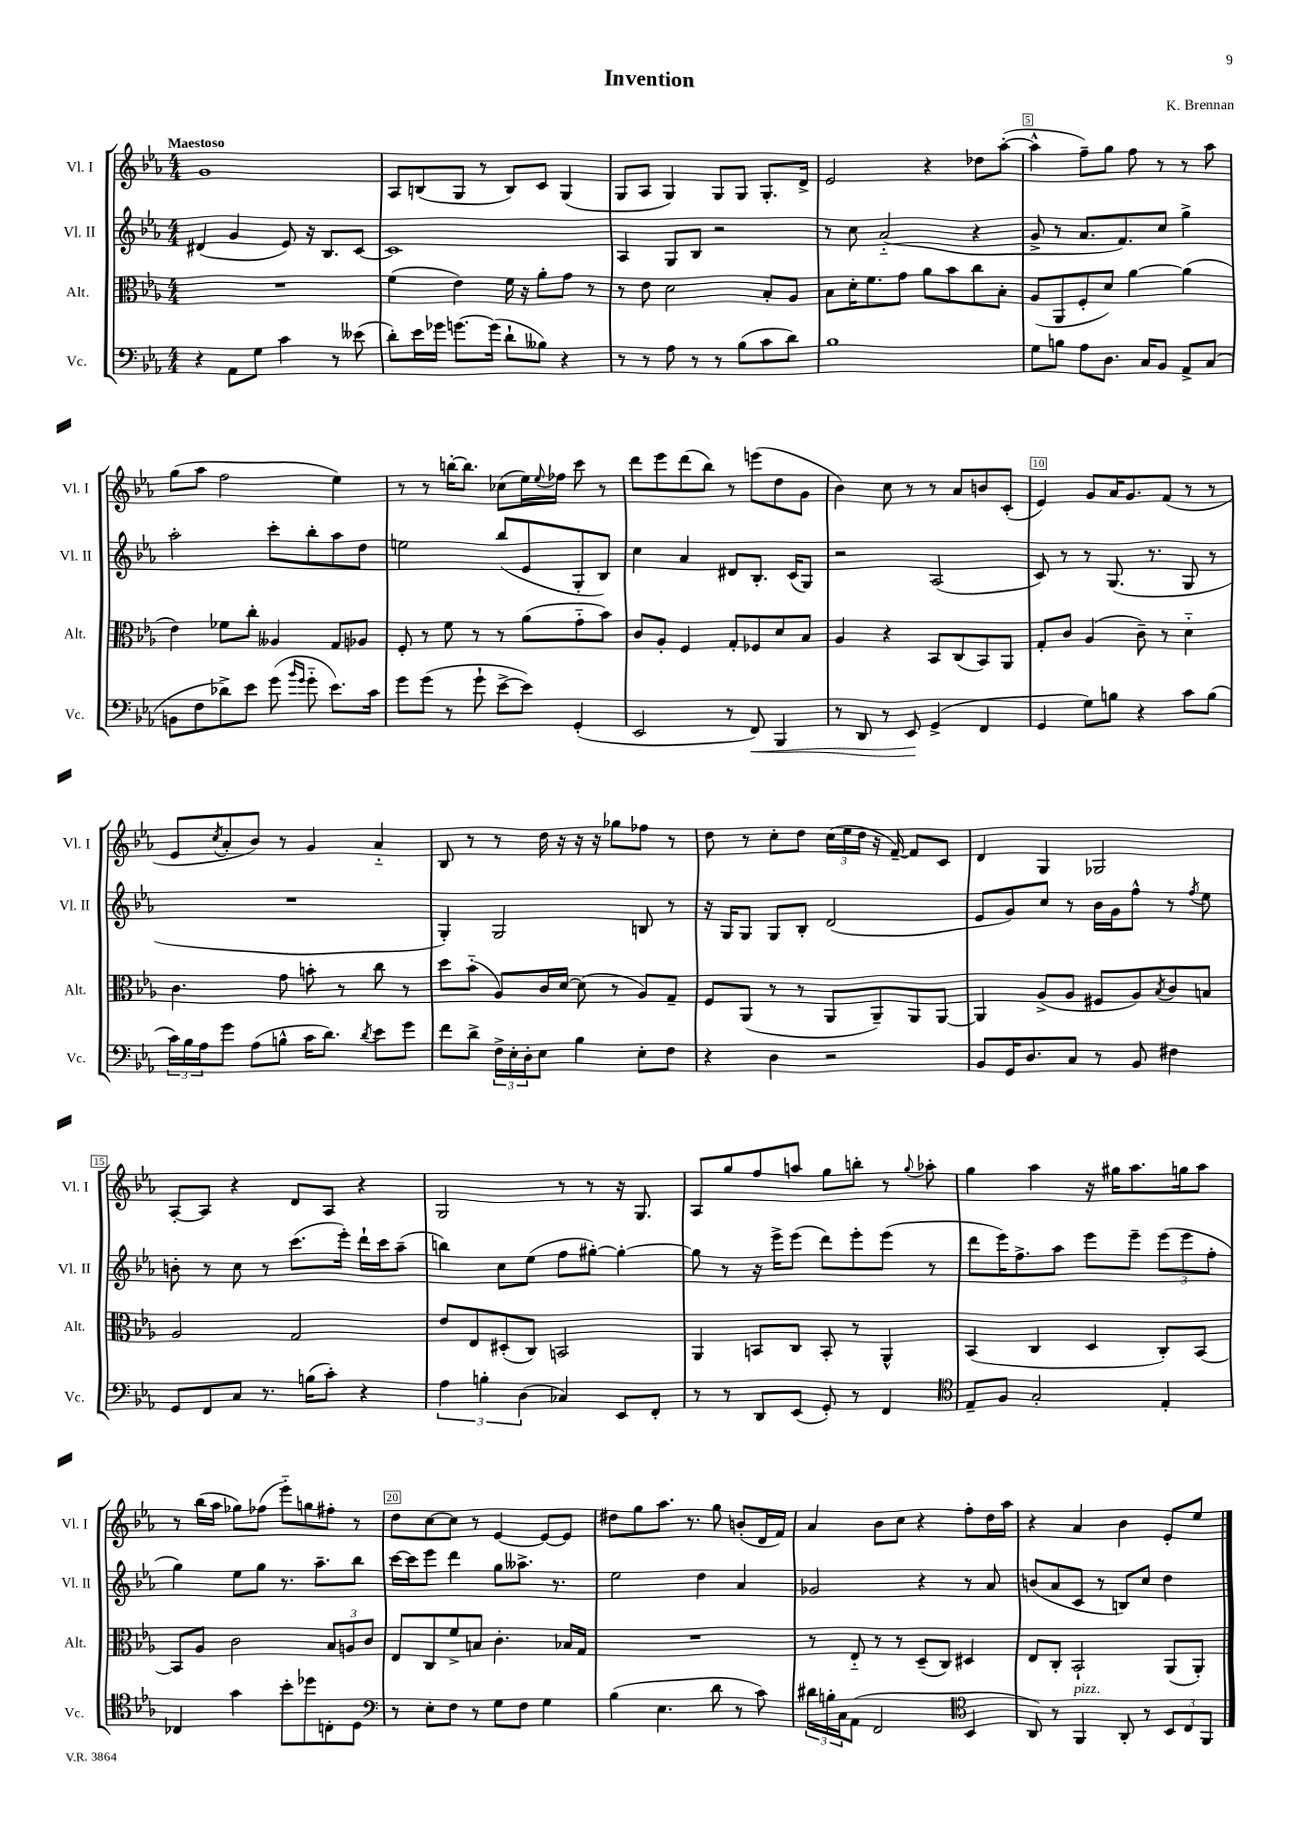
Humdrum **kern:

**kern	**kern	**kern	**kern
*staff4	*staff3	*staff2	*staff1
*clefF4	*clefC3	*clefG2	*clefG2
*k[b-e-a-]	*k[b-e-a-]	*k[b-e-a-]	*k[b-e-a-]
*M4/4	*M4/4	*M4/4	*M4/4
4r	1r	(4d#	1g
8AA-	.	4g	.
8G	.	.	.
4c	.	8e-)	.
.	.	16r	.
.	.	8.B-	.
8r	.	.	.
(8e--	.	[8c	.
=	=	=	=
8d')	(4f	1c]	8A-
16e-	.	.	(8B
16g-	.	.	.
[8.g	4e-)	.	8G
.	.	.	8r
(16g]	.	.	.
8d`	16f	.	8B)
.	16r	.	.
8B--)	8a-'	.	8c
4r	8g	.	(4G
.	8r	.	.
=	=	=	=
8r	8r	4A-	8G
8r	8e-	.	8A-
8A-	2d	8G	4G)
8r	.	8B-	.
8r	.	2r	8G
(8B-	.	.	8G
8c	8B-'	.	8.G'
8d)	8A-	.	.
.	.	.	16d^
=	=	=	=
1B-	8B-	8r	2e-
.	16d'	8cc	.
.	8.f	.	.
.	.	(2a-'~	.
.	8g	.	.
.	8a-	.	4r
.	8b-	.	.
.	8cc	4r	8dd-
.	8B-'	.	([8aa-'
=	=	=	=
8G	(8A-	8g^	4aa-^^]
8B	8AA-	8r	.
8A-	8F'	8.a-	8ff~)
8.D	8d)	.	8gg
.	.	8.f)	.
.	[4a-	.	8ff
16C	.	.	.
8BB-	.	8cc	8r
8AA-^	(4a-]	4gg^	8r
(8C	.	.	8aa-
=	=	=	=
8BB	4e-)	2aa-'	(8gg
8F	.	.	8aa-
8d-^)	8f-	.	2ff
8e-	8cc'	.	.
(8g	4A--	8ccc'	.
16qqb-	.	.	.
16qqg	.	.	.
8g'~	.	8bb-'	.
8.e-)	8G	8aa-	4ee-)
.	8A-	8dd	.
16c	.	.	.
=	=	=	=
8g	8F'	2ee	8r
(8g	8r	.	8r
8r	8f	.	[16bb'
.	.	.	8.bb]
8g`	8r	.	.
[8e-^	8r	(8bb-	(8cc-
8e-])	(8a-	8e-	16ee-)
.	.	.	8qqee-
.	.	.	16ff-
(4GG'	8g'~	8G'	8ccc
.	8b-)	8B-)	8r
=	=	=	=
2EE-	8c	4cc	8ddd
.	8A-'	.	8eee-
.	4F	4a-	(8ddd
.	.	.	8bb-)
8r	8G'	8d#	8r
8FF)	8F-	8.B-'	(8eee
4BBB-	8d	.	8dd
.	.	(16c	.
.	8B-	8G)	8g
=	=	=	=
8r	4A-	2r	4b-)
8DD	.	.	.
8r	4r	.	8cc
8EE-	.	.	8r
(4GG^	8BB-	(2A-	8r
.	(8C	.	8a-
4FF	8BB-)	.	8b
.	8AA-	.	(8c'
=	=	=	=
4GG	8G'	8c)	4e-)
.	8c	8r	.
8G)	(4A-	8r	8g
8B	.	(8.G	16a-
.	.	.	8.g
4r	8c~)	.	.
.	.	8.r	.
.	8r	.	(8f
8c	4d'~	8G	8r
(8B	.	8r	8r
=	=	=	=
24c)	4.c	1r	8e-
24B-	.	.	.
24A-	.	.	.
.	.	.	8qcc
8g	.	.	8a-'
(8A-	.	.	8b-)
8B^^	8g	.	8r
16c	8b'	.	4g
8.d)	.	.	.
.	8r	.	.
8qd	.	.	.
8e-	8cc	.	4a-'~
8g	8r	.	.
=	=	=	=
8f	8dd	4G')	8B-
8d^	(8b-'~	.	8r
24F^	8A-)	2G	8r
24E-'	.	.	.
24D'	.	.	.
8E-	16c	.	16dd
.	[16d	.	16r
4B-	(8d]	.	16r
.	.	.	16r
.	8r	.	8gg-
8E-'	8A-)	8B	8ff-
8F	8G~	8r	8r
=	=	=	=
4r	8F	16r	8dd
.	.	16G	.
.	(8AA-	8G	8r
4D	8r	8G	8cc'
.	8r	8B-'	8dd
2r	8AA-	(2d	(24cc
.	.	.	24ee-
.	.	.	24dd
.	8AA-~)	.	16r
.	.	.	[16f~)
.	8AA-	.	8f]
.	[8AA-	.	8c
=	=	=	=
8BB-	4AA-]	8e-	4d
16GG	.	8g)	.
8.D	.	.	.
.	(8A-^	8cc	4G
8C	8A-	8r	.
8r	8F#	16b-	2G-
.	.	16g	.
8BB-	8A-)	8ff^^	.
.	8qB-	.	.
4F#	8c	8r	.
.	.	8qff	.
.	8B	8ee-	.
=	=	=	=
8GG	2A-	8b'	[8A-'
8FF	.	8r	8A-]
8C	.	8cc	4r
8.r	.	8r	.
.	2G	(8.ccc	8d
(16B	.	.	.
8c')	.	.	8A-
.	.	16eee-')	.
4r	.	16ddd`	4r
.	.	16ccc	.
.	.	(8aa-~	.
=	=	=	=
6A-	8e-	4bb)	2G
.	8E-	.	.
6B'	.	.	.
.	(8D#'	8cc	.
(6D	.	.	.
.	8C)	(8ee-	.
4C-)	2BB	8ff	8r
.	.	[8gg#')	8r
8EE-	.	4gg#'_	16r
.	.	.	8.G
8FF'	.	.	.
=	=	=	=
8r	4AA-	8gg#]	8A-
8r	.	8r	8gg
8DD	8BB	16r	8ff
.	.	16eee-^	.
(8EE-	8C	(8eee-	8aa
8GG')	8BB'	8ddd)	8gg
8r	8r	8eee-'	8bb'
4FF	4AA-^^	(8eee-	8r
.	.	.	8qqgg
.	.	8r	8aa-'
=	=	=	=
*clefC4	*	*	*
8E-~	(4BB-	8ddd	4gg
8F	.	16eee-)	.
.	.	8.ff^	.
2G'	4C	.	4aa-
.	.	8aa-	.
.	4D	8eee-	16r
.	.	.	16gg#
.	.	8eee-~	8.aa-
4E-'	8C')	(12eee-	.
.	.	.	16gg
.	.	12eee-	.
.	[8BB-	.	8aa-
.	.	12ff'	.
=	=	=	=
4C-	8BB-]	4gg)	8r
.	8A-	.	(16bb-
.	.	.	16aa-
4g	2c	8ee-	8gg-)
.	.	8gg	(8ff-
8b-'	.	8.r	8eee-'~)
8dd-	.	.	8gg
.	.	8.aa-~	.
8C'	12B-	.	8ff#'
.	12A	.	.
8D	.	8bb-	8r
.	12c	.	.
=	=	=	=
*clefF4	*	*	*
8r	8E-	[16ccc	8dd
.	.	16ccc]	.
8E-'	8C	8eee-	[8cc
8F	8f^	4ddd	8cc]
8r	8B	.	8r
8G	4.c'	8gg	[4e-
8F	.	8.aa--^	.
4G	.	.	8e-_
.	.	8.r	.
.	16B-	.	8e-]
.	16G	.	.
=	=	=	=
(4B-	1r	2ee-	8dd#
.	.	.	8gg
4.E-	.	.	8.aa-
.	.	.	8.r
.	.	4dd	.
8d	.	.	8gg
8r	.	4a-	(8b'
8c)	.	.	16d
.	.	.	16f)
=	=	=	=
24d#	8r	2g-	4a-
24B'	.	.	.
24C	.	.	.
(8AA-	8E-'~	.	.
2FF	8r	.	8b-
.	8r	.	8cc
.	(8D~	4r	4r
.	8C)	.	.
*clefC4	*	*	*
4BB-	4D#	8r	8ff'
.	.	8a-	16dd
.	.	.	16aa-
=	=	=	=
8AA-)	8E-	(8b	4r
8r	8C'	8a-	.
4FF	2BB-`	8c	4a-
.	.	8r	.
8AA-'	.	8B)	4b-
8r	.	8cc	.
12BB-	(8AA-	4dd	8e-'
12C	.	.	.
.	8AA-')	.	8ee-
12FF	.	.	.
==	==	==	==
*-	*-	*-	*-
